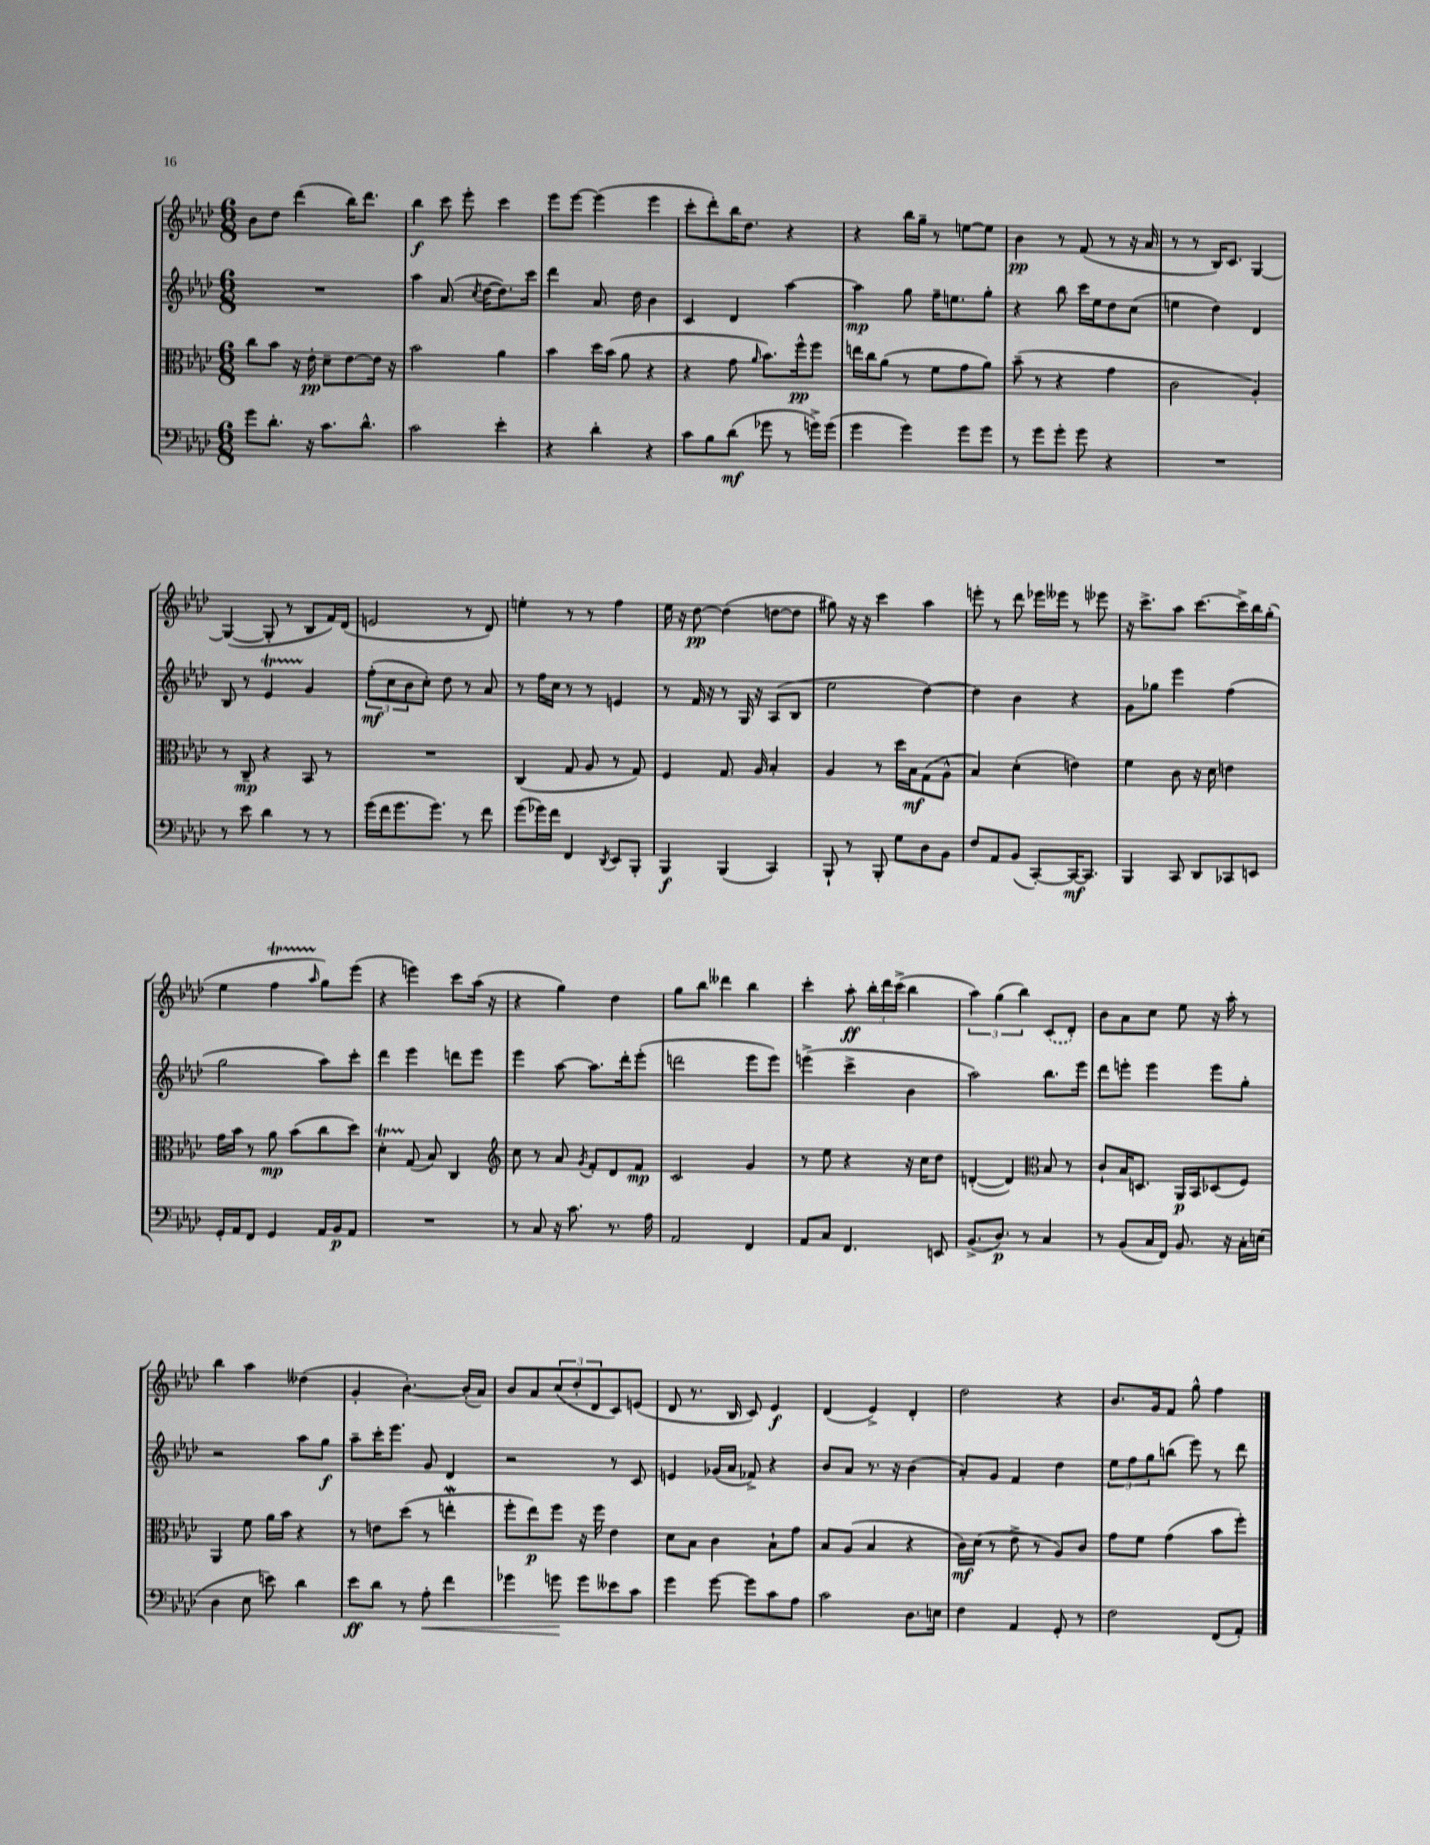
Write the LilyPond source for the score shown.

<<
\new StaffGroup <<
\new Staff = "s0" {
    \clef treble \key aes \major \numericTimeSignature \time 6/8
    bes'8 des''8 des'''4( bes''16) des'''8. |
    bes''4\f c'''8 ees'''8-. c'''4 |
    ees'''8 ees'''8~ ees'''4( ees'''4 |
    c'''8-. des'''8-.) bes''16 des''8. r4 |
    r4 bes''16 g''16-- r8 e''8~ e''8 |
    bes'4\pp r8 f'8( r8 r16 aes'16 |
    r8 r8 bes16) c'8. g4~ |
    g4~( g8-. r8 bes8 f'16) des'16( |
    e'2 r8 des'8) |
    e''4-. r8 r8 f''4 |
    ees''16 r16 des''8~\pp des''4( d''8~ d''8 |
    gis''8) r16 r16 c'''4 aes''4 |
    e'''8-. r8 des'''8 ees'''16 eeses'''16 r8 ees'''8 |
    r16 c'''8.-> aes''8 c'''8.~ c'''16-> bes''16 g''16-.( |
    ees''4 f''4\startTrillSpan \grace { aes''16 } g''8\stopTrillSpan) ees'''8( |
    r4 e'''4) c'''8 aes''16( r16 |
    r4 g''4) des''4 |
    g''8 bes''8 deses'''4 bes''4 |
    c'''4-. aes''8-.\ff \tuplet 3/2 { bes''16-. des'''16 c'''16->( } bes''4 |
    \tuplet 3/2 { aes''4) g''4( bes''4) } \once \slurDashed c'8( des'8-.) |
    bes'8 aes'8 c''8 ees''8 r16 aes''16-. r8 |
    bes''4 aes''4 deses''4( |
    g'4-. bes'4.~-.) bes'16-.( aes'16) |
    bes'8 aes'8 \tuplet 3/2 { c''8( des''8-. des'8 } c'8) e'8( |
    des'8 r8. bes16 c'8) ees'4\f |
    des'4( ees'4->) des'4-. |
    des''2 r4 |
    bes'8. g'16 f'8 g''8-^ f''4 \bar "|." |
}
\new Staff = "s1" {
    \clef treble \key aes \major \numericTimeSignature \time 6/8
    R2. |
    aes''4 aes'8.( \acciaccatura { c''8 } des''16~ des''8.) c'''16 |
    des'''4 aes'8. des''16 bes'4 |
    c'4 des'4 aes''4~ |
    aes''4\mp g''8 f''16-- e''8. g''8-. |
    r4 bes''8 c'''16 ees''16 des''8 c''8( |
    e''4 des''4) des'4 |
    bes8 r8 ees'4\startTrillSpan g'4\stopTrillSpan |
    \tuplet 3/2 { f''8-.\mf( c''8 bes'8 } c''8-.) des''8 r8 aes'8 |
    r8 f''16 c''16 r8 r8 e'4 |
    r8 f'16 r16 r8 g16 r16 aes8( bes8 |
    ees''2 des''4~) |
    des''4 bes'4 r4 |
    g'8 ges''8 ees'''4 f''4( |
    g''2 aes''8) c'''8-. |
    des'''4 ees'''4 d'''8 ees'''8 |
    ees'''4 aes''8~ aes''8. des'''16-. ees'''8-.( |
    d'''2 ees'''8 ees'''8) |
    e'''4->( c'''4-> bes'4 |
    aes''2) bes''8. ees'''16 |
    des'''8 e'''8-. e'''4 e'''8 g''8-. |
    r2 aes''8 g''8\f |
    aes''8-- c'''16-. ees'''8. g'8 des'4 |
    r2 r8 c'8 |
    e'4 ges'16( aes'16 fes'8->) r4 |
    bes'8 aes'8 r8. r16 bes'4( |
    aes'8-.) g'8 f'4 des''4 |
    \tuplet 3/2 { ees''8 f''8 g''8 } b''8( ees'''8) r8 des'''8 \bar "|." |
}
\new Staff = "s2" {
    \clef alto \key aes \major \numericTimeSignature \time 6/8
    c''8 bes'8 r16 ees'16-.\pp des'8-- ees'8~ ees'16 r16 |
    bes'2 aes'4 |
    bes'4 des''16 bes'16( aes'8 r4 |
    r4 g'8 \grace { aes'16 } bes'8.) f''16-^\pp f''8 |
    e''16 c''16 aes'8( r8 f'8 g'8 aes'8) |
    bes'8--( r8 r4 g'4 |
    c'2 aes4-.) |
    r8 c8--\mp r4 bes,8 r8 |
    R2. |
    c4( g8 aes8 r8 g8) |
    f4 g8. aes16 bes4-. |
    aes4 r8 des''16 bes16\mf g8( aes8-^ |
    bes4) des'4-.( e'4) |
    f'4 c'8 r16 des'16 e'4 |
    g'16 bes'16 r8 aes'8\mp bes'8( c''8 des''8) |
    des'4-.\startTrillSpan g8\stopTrillSpan( bes8) c4 |
    \clef treble c''8 r8 aes'8 \acciaccatura { g'8 } f'8-. des'8 f'8\mp |
    c'2 g'4 |
    r8 ees''8 r4 r16 c''16 des''8 |
    d'4~-.( d'4) \clef alto bes8 r8 |
    c'8-! bes16 d8. aes,16\p bes,16 des8( f8) |
    aes,4 f'8 aes'16 bes'16 r4 |
    r8 e'8 des''8( r8 e''4-.\mordent |
    f''8-. ees''8\p) f''8 r16 f''16 ees'4 |
    des'8 bes8 c'4 bes8-! g'8 |
    bes8 aes8( bes4 r4 |
    c'16\mf) des'16( r8 ees'8-> r8 aes8) c'8 |
    g'8 f'8 g'4( bes'8 f''8-.) \bar "|." |
}
\new Staff = "s3" {
    \clef bass \key aes \major \numericTimeSignature \time 6/8
    g'8 des'8.-. r16 c'8. des'8.-^ |
    c'2 ees'4-. |
    r4 des'4-. r4 |
    c'8 bes8 des'8\mf( ges'8 r8 g'16->) g'16( |
    g'4 g'4) g'8 g'8 |
    r8 g'8 g'8-. g'8 r4 |
    R2. |
    r8 ees'8 des'4 r8 r8 |
    g'16( f'16 g'8. g'8.) r8 f'8 |
    g'8( ges'16) f'16 f,4 \acciaccatura { des,8 } ees,8 bes,,8-. |
    bes,,4\f bes,,4( c,4) |
    bes,,8-! r8 bes,,8-. g8 des8 bes,8 |
    f8 aes,8 bes,8( c,8~-.) c,16~\mf c,8. |
    bes,,4 c,8 des,8 ces,8 e,8 |
    g,16-. aes,16 f,8 g,4 aes,16 bes,16\p aes,8 |
    R2. |
    r8 c8 r16 c'8. r8. aes16 |
    aes,2 f,4 |
    aes,8 c8 f,4. e,8 |
    bes,8.->( des8.\p) r8 c4 |
    r8 bes,8( c16 f,16) bes,8. r16 c16-. e16( |
    des4 ees8 e'8) des'4 |
    ees'8\ff des'8 r8 aes8-.\< f'4 |
    ges'4 g'8\! g'8 eeses'8 c'8 |
    g'4 g'8~ g'8 c'8 aes8 |
    c'2 des8. e16 |
    f4 aes,4 g,8-. r8 |
    f2 f,8( aes,8-.) \bar "|." |
}
>>
>>
\layout { \context { \Score \remove "Bar_number_engraver" } }
